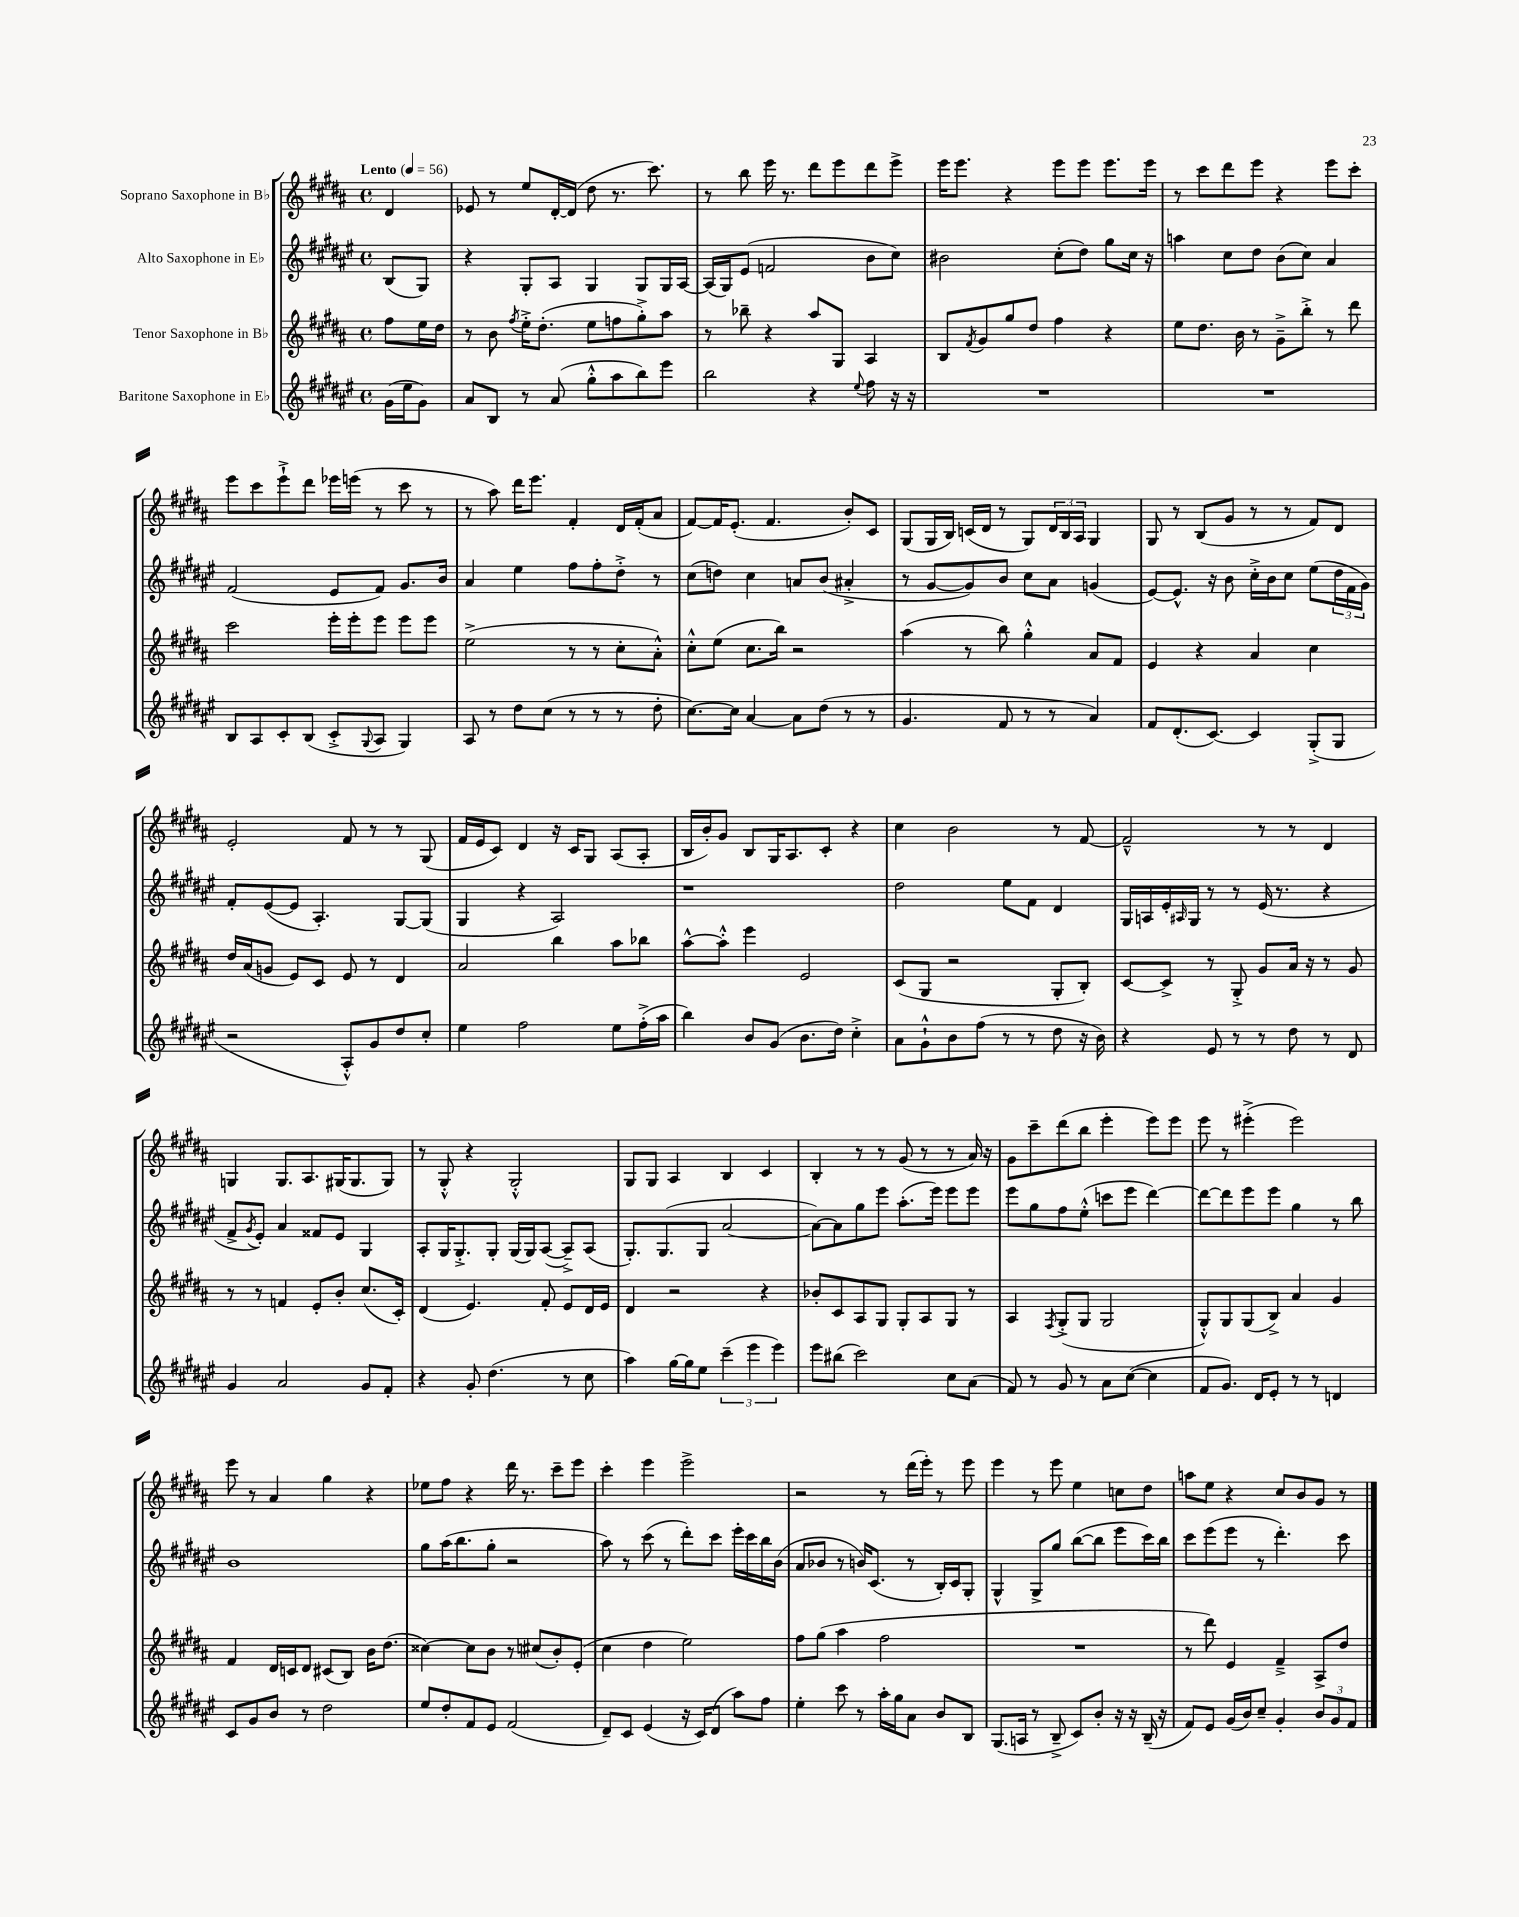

**kern	**kern	**kern	**kern
*staff4	*staff3	*staff2	*staff1
*clefG2	*clefG2	*clefG2	*clefG2
*k[f#c#g#d#a#e#]	*k[f#c#g#d#a#]	*k[f#c#g#d#a#e#]	*k[f#c#g#d#a#]
*M4/4	*M4/4	*M4/4	*M4/4
*met(c)	*met(c)	*met(c)	*met(c)
*MM56	*MM56	*MM56	*MM56
(16g#\LL	8ff#\L	(8B/L	4d#/
16ee#\J	.	.	.
8g#\J)	16ee\L	8G#/J)	.
.	16dd#\JJ	.	.
=	=	=	=
8a#/L	8r	4r	8e-/
8B/J	8b\	.	8r
.	8qff#/	.	.
8r	16ee'^\LK	8G#'/L	8ee/L
.	(8.dd#'\J	.	.
(8a#/	.	8A#/J	[16d#'/L
.	.	.	(16d#/]JJ
8gg#'^^\L	8ee\L	4G#/	8dd#\
8aa#\	8ff\	.	8.r
8bb\)	8gg#'^\)	8G#/L	.
.	.	.	8.ccc#\)
8eee#\J	8aa#\J	16G#/L	.
.	.	[16A#/JJ	.
=	=	=	=
2bb\	8r	(16A#/]LL	8r
.	.	16G#/J)	.
.	8bb-~\	(8e#/J	8bb\
.	4r	2f/	16eee\
.	.	.	8.r
4r	8aa#/L	.	8ddd#\L
.	8G#/J	.	8eee\
8qqee#/	.	.	.
8ff#\	4A#/	8b\L	8ddd#\
16r	.	8cc#\J)	8eee^\J
16r	.	.	.
=	=	=	=
1r	8B/L	2b#\	16eee\LK
.	.	.	8.eee\J
.	8qf#/	.	.
.	8g#/	.	.
.	8gg#/	.	4r
.	8dd#/J	.	.
.	4ff#\	(8cc#'\L	8eee\L
.	.	8dd#\J)	8eee\J
.	4r	8gg#\L	8.eee\L
.	.	16cc#\Jk	.
.	.	16r	16eee\Jk
=	=	=	=
1r	8ee\L	4aa\	8r
.	8.dd#\J	.	8ccc#\L
.	.	8cc#\L	8ddd#\
.	16b\	.	.
.	8r	8dd#\J	8eee\J
.	8g#~^\L	(8b\L	4r
.	8bb'^\J	8cc#\J)	.
.	8r	4a#/	8eee\L
.	8ddd#\	.	8ccc#'\J
=	=	=	=
8B/L	2ccc#\	(2f#/	8eee\L
8A#/	.	.	8ccc#\
8c#'/	.	.	8eee`^\
(8B/J	.	.	8ddd#\J
8c#'^/L	16eee'\LL	8e#/L	16eee-\LL
.	16eee'\J	.	(16eee\JJ
8qqG#/	.	.	.
8A#/J	8eee\J	8f#/J)	8r
4G#/)	8eee\L	8.g#/L	8ccc#\
.	8eee\J	.	8r
.	.	16b/Jk	.
=	=	=	=
8A#/	(2ee^\	4a#/	8r
8r	.	.	8aa#\)
8dd#\L	.	4ee#\	16ddd#\LK
.	.	.	8.eee\J
(8cc#\J	.	.	.
8r	8r	8ff#\L	4f#'/
8r	8r	8ff#'\	.
8r	8cc#'\L	8dd#'^\J	16d#/LL
.	.	.	(16f#'/J
8dd#'\	8a#'^^\J)	8r	8a#/J
=	=	=	=
[8.cc#\L)	8cc#'^^\L	(8cc#\L	[8f#/L)
.	(8ee\J	8dd\J)	16f#/]K
16cc#\]Jk	.	.	(8.e'/J
[4a#/	8.cc#\L	4cc#\	.
.	.	.	4.f#/
.	16bb\Jk)	.	.
8a#\]L	2r	8a/L	.
(8dd#\J	.	(8b/J	.
8r	.	4a#'^/	8b'/L)
8r	.	.	8c#/J
=	=	=	=
4.g#/	(4aa#\	8r	(8G#/L
.	.	[8g#/L	16G#/L
.	.	.	16B/JJ)
.	8r	8g#/])	(16c/LL
.	.	.	16d#/JJ
8f#/	8bb\)	8b/J	8r
8r	4gg#'^^\	8cc#\L	8G#/L)
8r	.	8a#\J	24d#/L
.	.	.	24B/
.	.	.	24A#/JJ
4a#/)	8a#/L	(4g/	4G#/
.	8f#/J	.	.
=	=	=	=
8f#/L	4e/	[8e#/L)	8G#/
(8.d#'/	.	8.e#^^/]J	8r
.	4r	.	(8B/L
[8.c#/J)	.	16r	.
.	.	8b\	8g#/J
4c#/]	4a#/	16cc#'^\LL	8r
.	.	16b\J	.
.	.	8cc#\J	8r
(8G#'^/L	4cc#\	(8ee#\L	8f#/L)
8G#/J	.	24dd#\L	8d#/J
.	.	24f#\	.
.	.	24g#\JJ)	.
=	=	=	=
2r	16dd#/LL	8f#'/L	2e'/
.	(16a#/J	.	.
.	8g/J	([8e#/	.
.	8e/L)	8e#/]J	.
.	8c#/J	4.A#'/)	.
8A#'^^/L)	8e/	.	8f#/
8g#/	8r	.	8r
8dd#/	4d#/	[8G#/L	8r
8cc#'/J	.	(8G#/]J	(8G#/
=	=	=	=
4ee#\	2a#/	4G#/	16f#/LL
.	.	.	16e/J
.	.	.	8c#/J)
2ff#\	.	4r	4d#/
.	4bb\	2A#/)	16r
.	.	.	16c#/LK
.	.	.	8G#/J
8ee#\L	8aa#\L	.	(8A#/L
(16ff#'^\L	8bb-\J	.	8A#'/J
16aa#\JJ	.	.	.
=	=	=	=
4bb\)	[8aa#^^\L	1r	16B/LL
.	.	.	16b'/J)
.	8aa#'^^\]J	.	8g#/J
8b/L	4eee\	.	8B/L
(8g#/J	.	.	16G#/K
.	.	.	8.A#/
8.b\L	2e/	.	.
.	.	.	8c#'/J
16dd#\Jk)	.	.	.
4cc#'^\	.	.	4r
=	=	=	=
8a#\L	(8c#/L	2dd#\	4cc#\
8g#`^^\	8G#/J	.	.
8b\	2r	.	2b\
(8ff#\J	.	.	.
8r	.	8ee#\L	.
8r	.	8f#\J	.
8dd#\	8G#'/L	4d#/	8r
16r	8B'/J)	.	[8f#/
16b\)	.	.	.
=	=	=	=
4r	[8c#/L	16G#/LL	2f#~^^/]
.	.	16A/	.
.	8c#^/]J	16e#'/	.
.	.	16qqA#/	.
.	.	16G#/JJ	.
8e#/	8r	8r	.
8r	8G#'^/	8r	.
8r	8g#/L	(16e#/	8r
.	.	8.r	.
8dd#\	16a#/Jk	.	8r
.	16r	.	.
8r	8r	4r	4d#/
8d#/	8g#/	.	.
=	=	=	=
4g#/	8r	8f#^/L	4G/
.	.	8qg#/	.
.	8r	8e#'/J)	.
2a#/	4f/	4a#/	8.G/L
.	.	.	8.A#/
.	8e'/L	8f##/L	.
.	8b'/J	8e#/J	(16G#/K
.	.	.	8.G#/
8g#/L	(8.cc#/L	4G#/	.
8f#'/J	.	.	8G#/J)
.	16c#'/Jk)	.	.
=	=	=	=
4r	(4d#/	8A#'/L	8r
.	.	16G#/K	8G#'^^/
.	.	8.G#'^/	.
8g#'/	4.e/)	.	4r
(4.dd#\	.	8G#'/J	.
.	.	(16G#/LL	2G#'^^/
.	.	16G#/J)	.
.	8f#'/	([8A#/J	.
8r	8e/L	8A#~^/]L)	.
8cc#\	16d#/L	(8A#/J	.
.	16e/JJ	.	.
=	=	=	=
4aa#\)	4d#/	8.G#'/L)	8G#/L
.	.	.	8G#/J
.	.	(8.G#/	.
[16gg#\LL	2r	.	4A#/
16gg#\]J	.	.	.
8ee#\J	.	8G#/J	.
(6ccc#~\	.	[2a#/	4B/
6eee#\	.	.	.
.	4r	.	4c#/
6eee#\)	.	.	.
=	=	=	=
8eee#\L	8b-'/L	8a#\_L)	4B'/
(8bb#\J	8c#/	8a#\]	.
2ccc#\)	8A#/	8gg#\	8r
.	8G#/J	8eee#\J	8r
.	8G#'/L	(8.aa#'\L	(8g#/
.	8A#/	.	8r
.	.	16eee#\Jk)	.
8cc#\L	8G#/J	8eee#\L	8r
(8a#\J	8r	8eee#\J	16a#/)
.	.	.	16r
=	=	=	=
8f#/)	4A#/	8eee#\L	8g#\L
8r	.	8gg#\	8ccc#~\
.	8qF#/	.	.
8g#/	(8G#'^/L	8ff#\	(8ddd#\
8r	8G#/J	(8ee#'^^\J	8bb\J
8a#\L	2G#/	8ccc\L	4eee'\
([8cc#\J	.	8eee#\J	.
4cc#\]	.	[4ddd#\)	8eee\L)
.	.	.	8eee\J
=	=	=	=
8f#/L	8G#'^^/L)	8ddd#\_L	8eee\
8.g#/J)	8G#/	8ddd#\]	8r
.	(8G#/	8eee#\	(4eee#'^\
16d#/LK	.	.	.
8e#'/J	8B^/J)	8eee#\J	.
8r	4a#/	4gg#\	2eee#\)
8r	.	.	.
4d/	4g#/	8r	.
.	.	8bb\	.
=	=	=	=
8c#/L	4f#/	1b	8eee\
8g#/	.	.	8r
8b/J	16d#/LL	.	4a#/
.	16c/J	.	.
8r	8d#/J	.	.
2dd#\	(8c#/L	.	4gg#\
.	8B/J)	.	.
.	16b\LK	.	4r
.	(8.dd#\J	.	.
=	=	=	=
8ee#/L	[4cc##\)	8gg#\L	8ee-\L
8dd#'/	.	(16aa#\K	8ff#\J
.	.	8.bb\	.
8f#/	8cc##\]L	.	4r
8e#/J	8b\J	8gg#'\J	.
(2f#/	8r	2r	16ddd#\
.	.	.	8.r
.	(8cc#/L	.	.
.	8b'/)	.	8ccc#~\L
.	(8e'/J	.	8eee\J
=	=	=	=
8d#~/L)	4cc#\	8aa#\)	4ccc#'\
8c#/J	.	8r	.
(4e#/	4dd#\	(8ccc#\	4eee\
.	.	8r	.
16r	2ee\)	8ddd#'\L)	2eee^\
16c#/LK)	.	.	.
(8d#/J	.	8ccc#\J	.
8aa#\L)	.	16eee#'\LL	.
.	.	16ccc#\	.
8ff#\J	.	16bb\	.
.	.	(16b\JJ	.
=	=	=	=
4ee#'\	8ff#\L	8a#/L	2r
.	(8gg#\J	8b-/J	.
8ccc#\	4aa#\	8r	.
8r	.	16b/LK)	.
.	.	(8.c#/J	.
16aa#'\LL	2ff#\	.	8r
16gg#\J	.	.	.
8a#\J	.	8r	(16ddd#\LL
.	.	.	16eee'\JJ)
8b/L	.	16B'/LL)	8r
.	.	16c#/J	.
8B/J	.	8G#'/J	8eee\
=	=	=	=
(8.G#/L	1r	4G#^^/	4eee\
16A/Jk	.	.	.
8r	.	8G#^/L	8r
8B~^/	.	8gg#/J	8eee\
8c#/L)	.	([8bb\L	4ee\
8b'/J	.	8bb\]J	.
16r	.	8eee#\L	8cc\L
16r	.	.	.
(16B~/	.	16ccc#\L)	8dd#\J
16r	.	16bb\JJ	.
=	=	=	=
8f#/L)	8r	8ccc#\L	8aa\L
8e#/J	8ddd#\)	(8eee#\	8ee\J
(16g#/LL	4e/	8eee#\J	4r
16b/J)	.	.	.
8cc#~/J	.	8r	.
4g#'/	4f#~^/	4.ddd#'\)	8cc#/L
.	.	.	8b/
12b/L	8A#^/L	.	8g#/J
12g#/	.	.	.
.	8dd#/J	8ccc#\	8r
12f#/J	.	.	.
==	==	==	==
*-	*-	*-	*-
